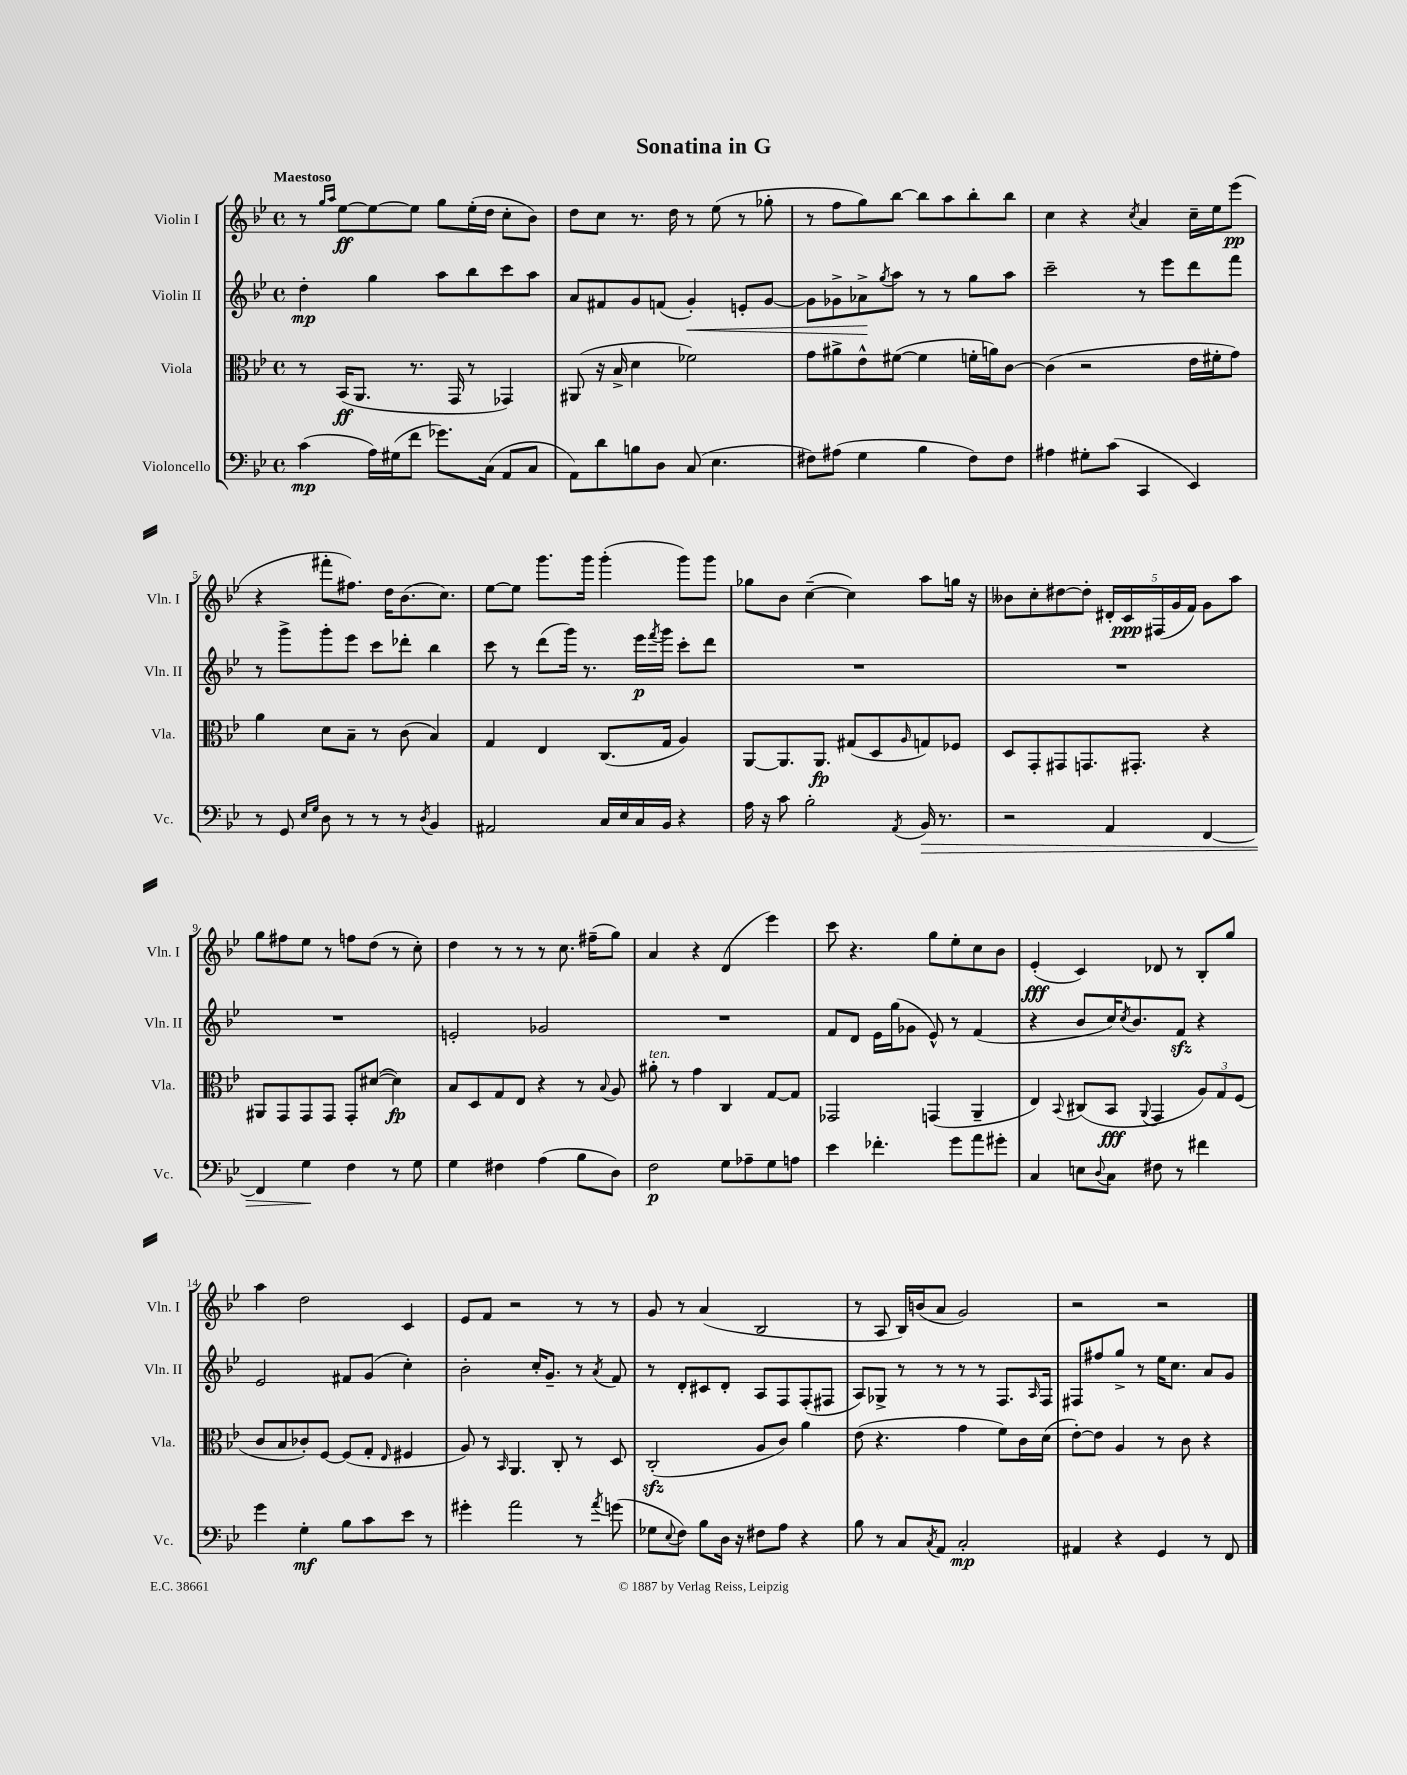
\header { title = "Sonatina in G" }
<<
\new StaffGroup <<
\new Staff = "s0" \with { instrumentName = "Violin I" shortInstrumentName = "Vln. I" } {
    \clef treble \key bes \major \defaultTimeSignature \time 4/4 \tempo "Maestoso"
    r8 \grace { g''16 a''16 } ees''8~\ff ees''8~ ees''8 g''8 ees''16-.( d''16 c''8-. bes'8) |
    d''8 c''8 r8. d''16 r8 ees''8( r8 ges''8-. |
    r8 f''8 g''8) bes''8~ bes''8 a''8 bes''8-. bes''8 |
    c''4 r4 \acciaccatura { c''8 } a'4 c''16-- ees''16 ees'''8\pp( |
    r4 fis'''8-. fis''8.) d''16 bes'8.( c''8.) |
    ees''8~ ees''8 g'''8. g'''16 g'''4-.( g'''8) g'''8 |
    ges''8 bes'8 c''4~--( c''4) a''8 g''16 r16 |
    beses'8 c''8-. dis''8~ dis''8-. \tuplet 5/4 { dis'16-. c'16\ppp fis16( g'16 f'16) } g'8 a''8 |
    g''8 fis''8 ees''8 r8 f''8 d''8( r8 c''8-.) |
    d''4 r8 r8 r8 c''8. fis''16--( g''8) |
    a'4 r4 d'4( ees'''4) |
    c'''8 r4. g''8 ees''8-. c''8 bes'8 |
    ees'4-.\fff( c'4) des'8 r8 bes8-. g''8 |
    a''4 d''2 c'4 |
    ees'8 f'8 r2 r8 r8 |
    g'8 r8 a'4( bes2 |
    r8 a8 bes16) b'16( a'8 g'2) |
    r2 r2 \bar "|." |
}
\new Staff = "s1" \with { instrumentName = "Violin II" shortInstrumentName = "Vln. II" } {
    \clef treble \key bes \major \defaultTimeSignature \time 4/4
    d''4-.\mp g''4 a''8 bes''8 c'''8 a''8 |
    a'8 fis'8 g'8 f'8( g'4-.\<) e'8-. g'8~ |
    g'8 ges'8-> aes'8->\! \acciaccatura { g''8 } a''8 r8 r8 g''8 a''8 |
    c'''2-- r8 ees'''8 d'''8 f'''8 |
    r8 g'''8-> g'''8-. ees'''8 c'''8 des'''8-. bes''4 |
    c'''8 r8 d'''8( g'''16) r8. ees'''16\p \acciaccatura { f'''8 } g'''16 c'''8-. d'''8 |
    R1 |
    R1 |
    R1 |
    e'2-. ges'2 |
    R1 |
    f'8 d'8 ees'16 g''16( ges'8 ees'8-^) r8 f'4( |
    r4 bes'8 c''16) \acciaccatura { c''8 } bes'8. f'8\sfz r4 |
    ees'2 fis'8 g'8( c''4-.) |
    bes'2-. c''16-. g'8.-- r8 \acciaccatura { a'8 } f'8 |
    r8 d'8-. cis'8 d'8-. a8 f8 f8-.( fis8 |
    a8) ges8-> r8 r8 r8 r8 f8. \grace { a16 } f16 |
    fis8 fis''8 g''8-> r8 ees''16 c''8. a'8 g'8 \bar "|." |
}
\new Staff = "s2" \with { instrumentName = "Viola" shortInstrumentName = "Vla." } {
    \clef alto \key bes \major \defaultTimeSignature \time 4/4
    r8 bes,16\ff( a,8. r8. g,16 r8 ges,4) |
    ais,8( r16 bes16-> d'4 fes'2) |
    g'8 ais'8-> ees'8-^ fis'8~( fis'4 f'16-. a'16) c'8~ |
    c'4( r2 ees'16 fis'16-. g'8) |
    a'4 d'8 bes8-- r8 c'8( bes4) |
    g4 ees4 c8.( g16 a4) |
    a,8~ a,8. a,8.\fp gis8( d8 \grace { a16 } g8) fes8 |
    d8 g,8-. gis,8 g,8. gis,8.-. r4 |
    ais,8 g,8 g,8 g,8 g,8-. dis'8~( dis'4\fp) |
    bes8 d8 g8 ees8 r4 r8 \appoggiatura { bes8 } a8 |
    ais'8-.^\markup { \italic "ten." } r8 g'4 c4 g8~ g8 |
    ges,2 g,4( a,4-- |
    ees4) \appoggiatura { bes,8 } cis8( bes,8\fff \appoggiatura { a,8 } g,4 \tuplet 3/2 { a8) g8 f8( } |
    c'8 bes8 ces'8-.) f8~ f8( g8-. \grace { ees16 } fis4 |
    a8) r8 \grace { bes,16 } a,4. c8-. r8 d8 |
    c2-.\sfz( a8 c'8) a'4 |
    ees'8( r4. g'4 f'8) c'16 d'16( |
    ees'8~-.) ees'8 a4 r8 c'8 r4 \bar "|." |
}
\new Staff = "s3" \with { instrumentName = "Violoncello" shortInstrumentName = "Vc." } {
    \clef bass \key bes \major \defaultTimeSignature \time 4/4
    c'4\mp( a16) gis16( f'8 ges'8.) c16( a,8 c8 |
    a,8) d'8 b8 d8 c8( ees4. |
    fis8) ais8( g4 bes4 fis8) fis8 |
    ais4 gis8-. c'8( c,4 ees,4) |
    r8 g,8 \grace { ees16 g16 } d8 r8 r8 r8 \acciaccatura { d8 } bes,4 |
    ais,2 c16 ees16 c16 bes,16 r4 |
    a16 r16 c'8 bes2-. \acciaccatura { a,8 } bes,16\> r8. |
    r2 a,4 f,4~ |
    f,4 g4\! f4 r8 g8 |
    g4 fis4 a4( bes8 d8) |
    f2\p g8 aes8-- g8 a8 |
    ees'4 fes'4.-. g'8 a'8 gis'8-. |
    c4 e8 \appoggiatura { d8 } c8 fis8 r8 fis'4 |
    g'4 g4-.\mf bes8 c'8 ees'8 r8 |
    gis'4-. a'2 r8 \acciaccatura { a'8 } g'8( |
    ges8 \appoggiatura { ees8 } f8) bes8 d16 r16 fis8 a8 r4 |
    bes8 r8 c8 \acciaccatura { c8 } a,8 c2-.\mp |
    ais,4 r4 g,4 r8 f,8 \bar "|." |
}
>>
>>
